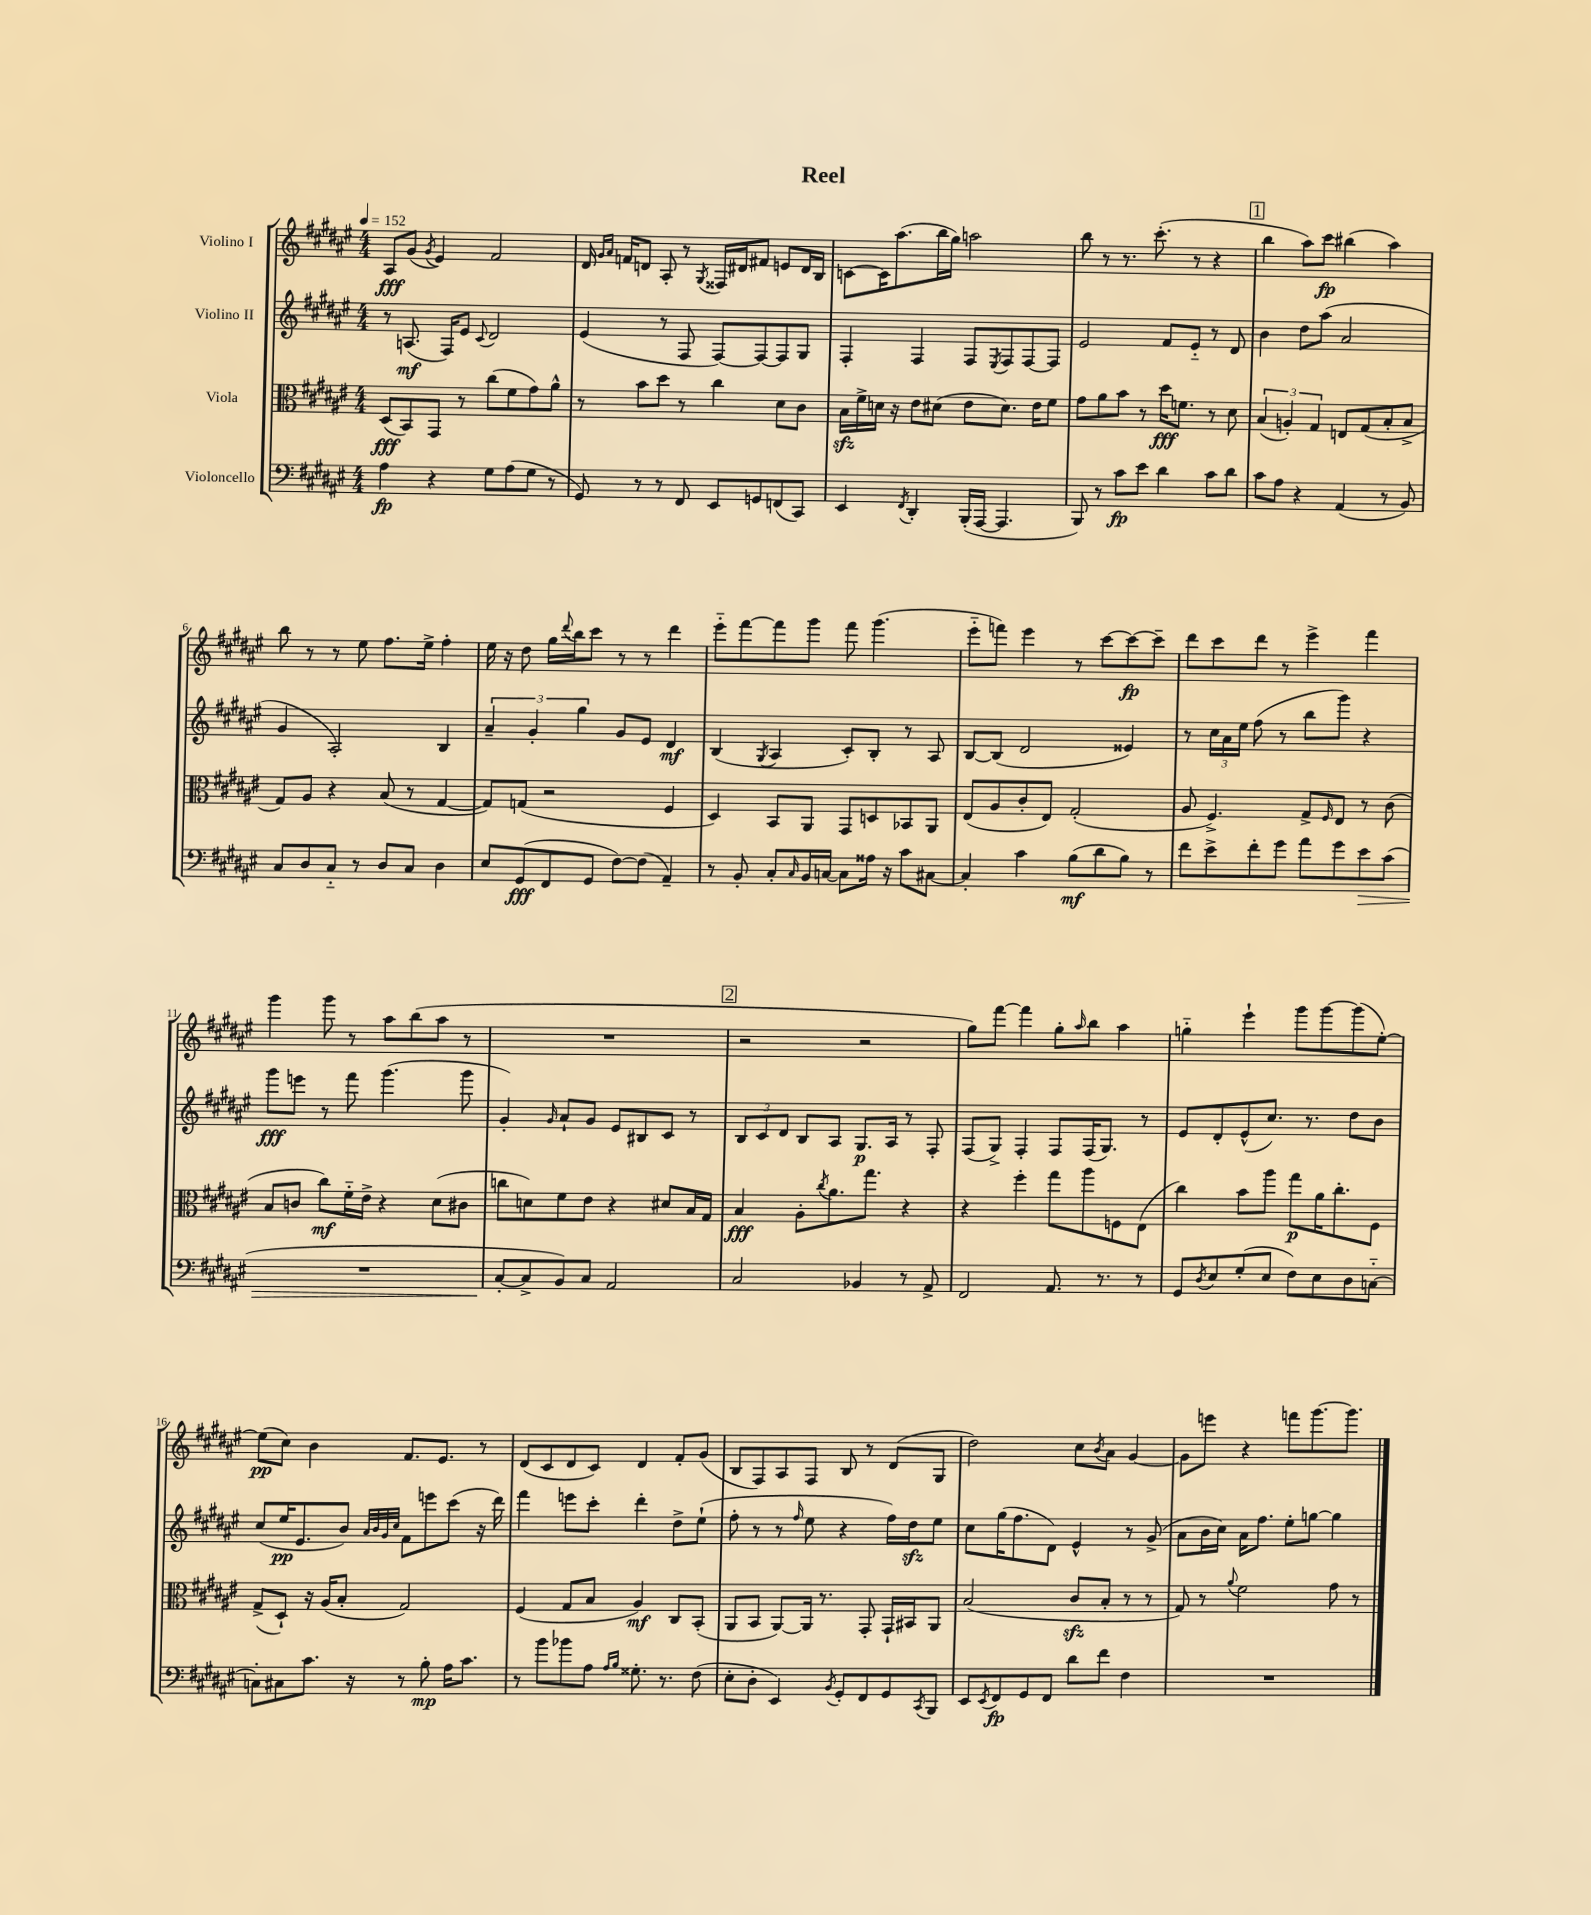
\header { title = "Reel" }
<<
\new StaffGroup <<
\new Staff = "s0" \with { instrumentName = "Violino I" } {
    \clef treble \key fis \major \numericTimeSignature \time 4/4 \tempo 4 = 152
    ais8\fff gis'8( \acciaccatura { gis'8 } eis'4) fis'2 |
    dis'16 \grace { gis'16 ais'16 } f'16 d'8 ais8-. r8 \acciaccatura { gis8 } fisis16 dis'16 fis'8 e'8 dis'16 b16 |
    c'8~ c'16 ais''8.( b''16 gis''16) a''2 |
    b''8 r8 r8. cis'''8.-.( r8 r4 |
    \mark \markup { \box "1" } b''4 ais''8) cis'''8\fp bis''4( ais''4) |
    b''8 r8 r8 eis''8 fis''8. eis''16-> fis''4-. |
    eis''16 r16 dis''8 gis''16 \appoggiatura { dis'''8 } b''16 cis'''8 r8 r8 dis'''4 |
    eis'''8-_ fis'''8~ fis'''8 gis'''8 fis'''8 gis'''4.( |
    eis'''8-_ f'''8) eis'''4 r8 cis'''8~ cis'''8~\fp cis'''8-- |
    dis'''8 cis'''8 dis'''8 r8 eis'''4-> fis'''4 |
    gis'''4 gis'''8 r8 ais''8 b''8( ais''8 r8 |
    R1 |
    \mark \markup { \box "2" } r2 r2 |
    gis''8) fis'''8~ fis'''4 gis''8-. \grace { ais''16 } b''8 ais''4 |
    g''4-_ eis'''4-! gis'''8 gis'''8~ gis'''8( eis''8~-.) |
    eis''8\pp( cis''8) b'4 fis'8. eis'8. r8 |
    dis'8( cis'8 dis'8 cis'8) dis'4 fis'8-. gis'8( |
    b8 fis8) ais8 fis8 b8 r8 dis'8( gis8 |
    dis''2) cis''8 \acciaccatura { b'8 } ais'8 gis'4~ |
    gis'8 e'''8 r4 f'''8 gis'''8.~ gis'''8. \bar "|." |
}
\new Staff = "s1" \with { instrumentName = "Violino II" } {
    \clef treble \key fis \major \numericTimeSignature \time 4/4
    r8 a8.\mf( fis16) eis'8 \appoggiatura { cis'8 } dis'2 |
    eis'4( r8 fis8 fis8~) fis8~ fis8 gis8 |
    fis4-. fis4 fis8 \acciaccatura { eis8 } fis8 fis8~ fis8 |
    eis'2 fis'8 eis'8-_ r8 dis'8 |
    \mark \markup { \box "1" } b'4 dis''8 ais''8( ais'2 |
    gis'4 ais2-.) b4 |
    \tuplet 3/2 { ais'4-- gis'4-. gis''4 } gis'8 eis'8 dis'4\mf |
    b4( \acciaccatura { gis8 } ais4 cis'8-.) b8-. r8 ais8 |
    b8~ b8( dis'2 eisis'4) |
    r8 \tuplet 3/2 { cis''16 ais'16 eis''16 } fis''8( r8 b''8 gis'''8) r4 |
    gis'''8\fff e'''8 r8 fis'''8 gis'''4.( gis'''8 |
    gis'4-.) \grace { gis'16 } ais'8-! gis'8 eis'8 bis8 cis'8 r8 |
    \mark \markup { \box "2" } \tuplet 3/2 { b8 cis'8 dis'8 } b8 ais8 gis8.\p ais16 r8 fis8-. |
    fis8( gis8->) fis4-. fis8 fis16( gis8.) r8 |
    eis'8 dis'8-. eis'8-^( cis''8.) r8. dis''8 b'8 |
    cis''8( eis''16\pp eis'8. b'8) \grace { ais'32 b'32 gis'32 cis''32 } fis'8 e'''8 cis'''8( r16 dis'''16) |
    fis'''4 e'''8 cis'''8-. dis'''4-. dis''8-> eis''8-!( |
    fis''8-. r8 r8 \grace { fis''16 } eis''8 r4 fis''16) dis''16\sfz eis''8 |
    cis''8 gis''16( fis''8. dis'8) eis'4-^ r8 gis'8->( |
    ais'8 b'16 cis''16) ais'16 fis''8. eis''8-. g''8~ g''4 \bar "|." |
}
\new Staff = "s2" \with { instrumentName = "Viola" } {
    \clef alto \key fis \major \numericTimeSignature \time 4/4
    dis8\fff( b,8) gis,8 r8 cis''8( fis'8 gis'8) ais'8-^ |
    r8 b'8 dis''8 r8 cis''4 dis'8 cis'8 |
    b16\sfz fis'16-> d'16 r16 eis'8 dis'8( eis'8 dis'8.) eis'16 fis'8 |
    gis'8 ais'8 b'8 r8 dis''16\fff f'8. r8 dis'8 |
    \mark \markup { \box "1" } \tuplet 3/2 { b4( a4-.) gis4 } e8 gis8( b8-. b8-> |
    gis8) ais8 r4 b8( r8 gis4~ |
    gis8) g8( r2 fis4 |
    dis4) b,8 ais,8 gis,8 d8 bes,8 ais,8 |
    eis8( ais8 cis'8-. eis8) gis2-.( |
    ais8 fis4.->) gis8-> \grace { fis16 } eis8 r8 cis'8( |
    b8 c'8 cis''8\mf) fis'16-_ eis'16-> r4 dis'8( cis'8 |
    c''8 d'8) fis'8 eis'8 r4 dis'8 b16 gis16 |
    \mark \markup { \box "2" } b4\fff ais8-. \acciaccatura { cis''8 } ais'8. gis''8. r4 |
    r4 fis''4-. gis''8 ais''8 f8 eis8( |
    cis''4) b'8 ais''8 gis''8\p ais'16 cis''8.-. fis8 |
    gis8->( dis8-!) r16 ais16( b8-. gis2) |
    fis4( gis8 b8 ais4\mf) cis8 b,8-.( |
    ais,8 b,8 ais,8~) ais,16 r8. gis,8-. gis,16-! bis,16 ais,8 |
    b2( cis'8\sfz b8-. r8 r8 |
    gis8) r8 \appoggiatura { ais'8 } fis'2 gis'8 r8 \bar "|." |
}
\new Staff = "s3" \with { instrumentName = "Violoncello" } {
    \clef bass \key fis \major \numericTimeSignature \time 4/4
    ais4\fp r4 gis8 ais8( gis8 r8 |
    gis,8) r8 r8 fis,8 eis,8 g,8 f,8( cis,8) |
    eis,4 \acciaccatura { fis,8 } dis,4-. b,,16-.( ais,,16~ ais,,4. |
    b,,8) r8 cis'8\fp eis'8 dis'4 cis'8 dis'8 |
    \mark \markup { \box "1" } cis'8 ais8 r4 ais,4( r8 b,8) |
    cis8 dis8 cis8-_ r8 dis8 cis8 dis4 |
    eis8 gis,8\fff( fis,8 gis,8 fis8~) fis8( ais,4--) |
    r8 b,8-. cis8-. \grace { cis16 } b,16 c16~ c8 aisis16 r16 cis'8 cis8~ |
    cis4-. cis'4 b8\mf( dis'8 b8) r8 |
    fis'8 eis'8-> fis'8-. gis'8 ais'8 gis'8 eis'8\> cis'8( |
    R1 |
    cis8~-.\! cis8-> b,8) cis8 ais,2 |
    \mark \markup { \box "2" } cis2 bes,4 r8 ais,8-> |
    fis,2 ais,8. r8. r8 |
    gis,8 \acciaccatura { dis8 } eis8 gis8-.( eis8 fis8) eis8 dis8 c8~-_ |
    c8-. cis8 cis'8. r16 r8 b8-.\mp ais16 cis'8. |
    r8 b'8 bes'8 ais8 \grace { ais16 b16 } gisis8.-. r8. fis8( |
    eis8-. dis8-. eis,4) \acciaccatura { b,8 } gis,8-. fis,8 gis,8 \acciaccatura { cis,8 } b,,8 |
    eis,8 \acciaccatura { eis,8 } fis,8\fp gis,8 fis,8 dis'8 fis'8 fis4 |
    R1 \bar "|." |
}
>>
>>
